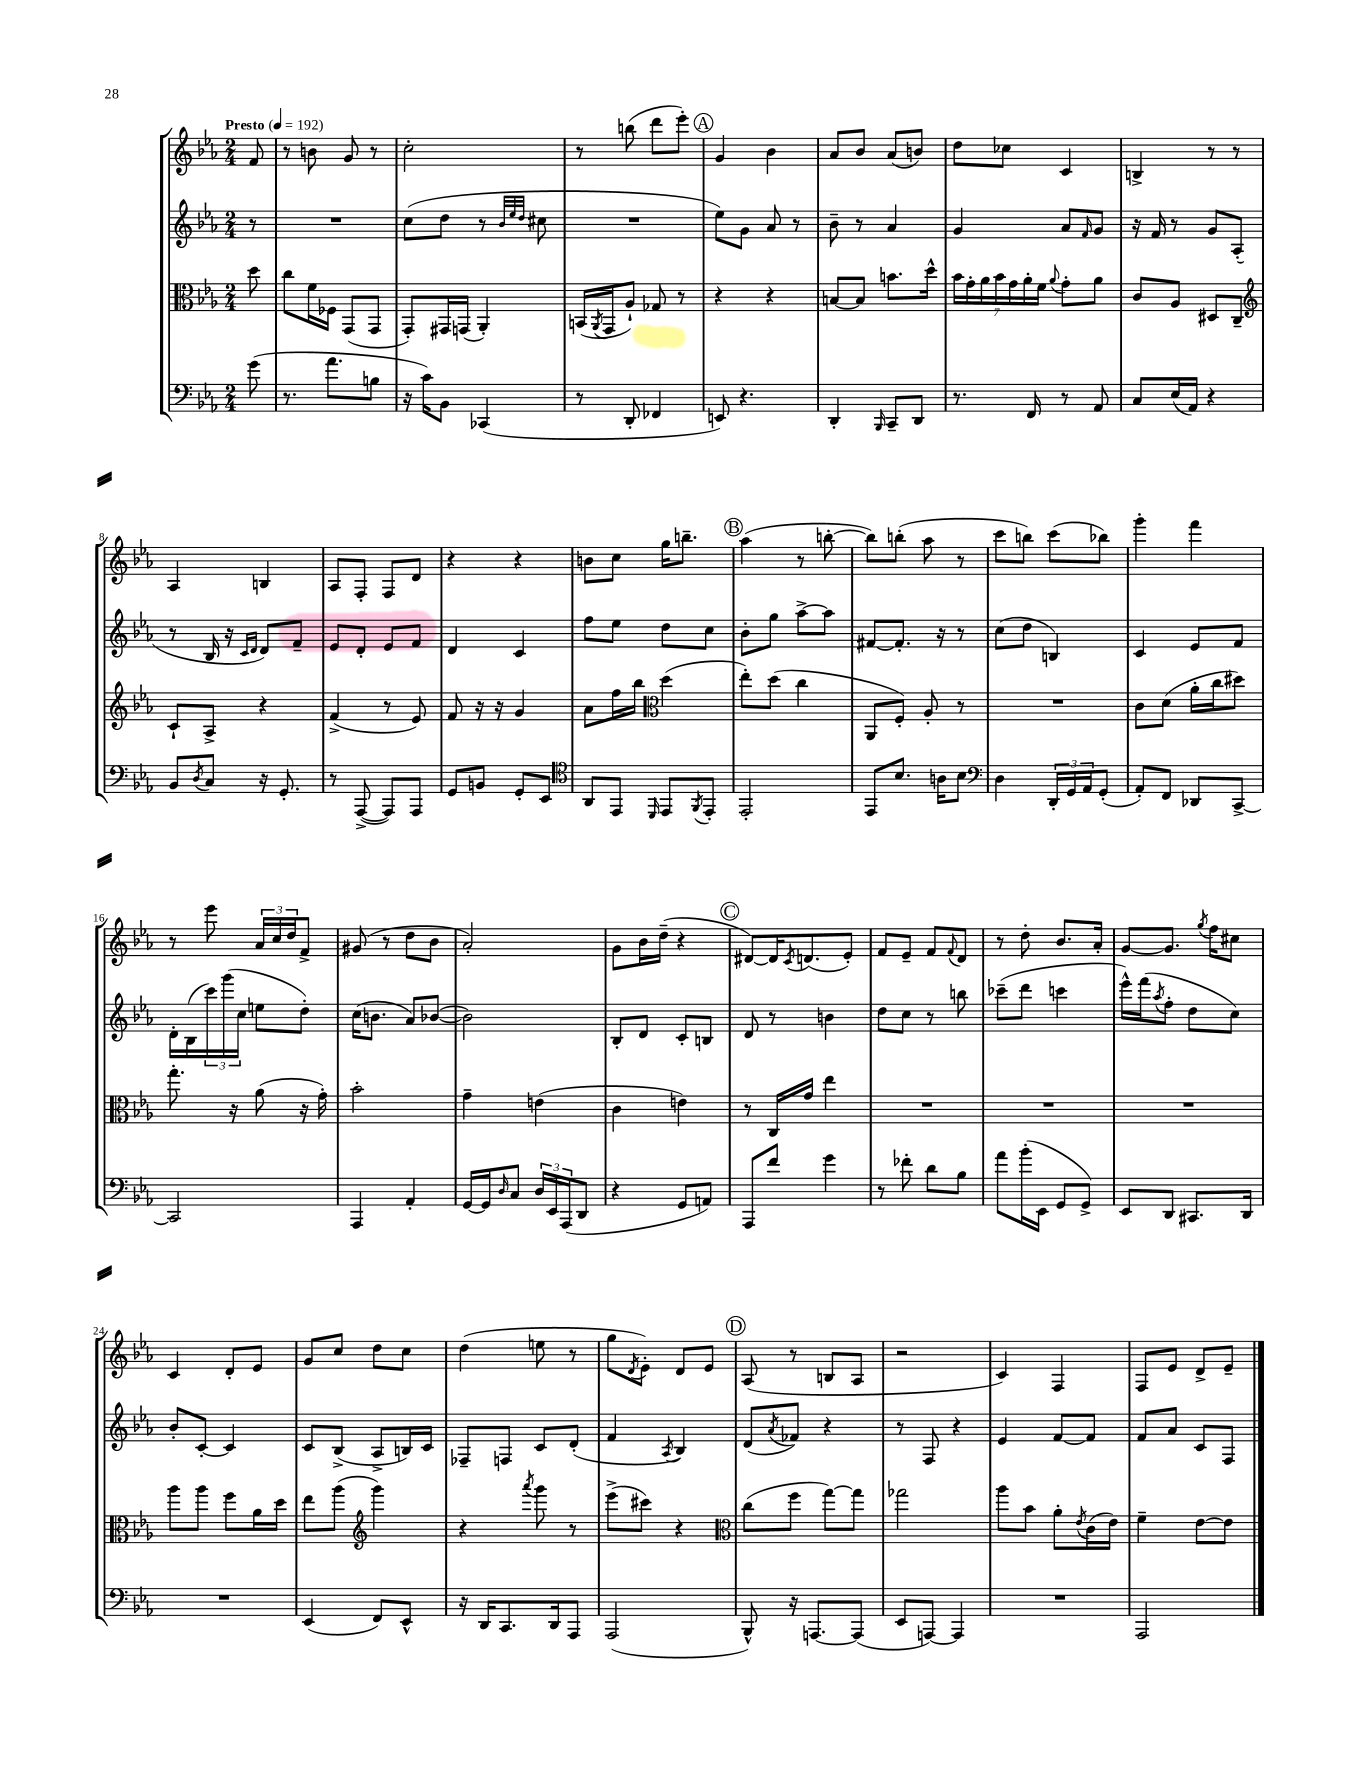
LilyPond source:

<<
\new StaffGroup <<
\new Staff = "s0" {
    \clef treble \key ees \major \numericTimeSignature \time 2/4 \partial 8 \tempo "Presto" 4 = 192
    f'8 |
    r8 b'8 g'8 r8 |
    c''2-. |
    r8 b''8( d'''8 ees'''8-.) |
    \mark \markup { \circle "A" } g'4 bes'4 |
    aes'8 bes'8 aes'8( b'8) |
    d''8 ces''8 c'4 |
    b4-> r8 r8 |
    aes4 b4 |
    aes8 f8-. f8 d'8 |
    r4 r4 |
    b'8 c''8 g''16 b''8.-- |
    \mark \markup { \circle "B" } aes''4( r8 b''8~-. |
    b''8) b''8-.( aes''8 r8 |
    c'''8 b''8) c'''8( bes''8) |
    g'''4-. f'''4 |
    r8 ees'''8 \tuplet 3/2 { aes'16 c''16 d''16 } f'8-> |
    gis'8( r8 d''8 bes'8 |
    aes'2-.) |
    g'8 bes'16 d''16--( r4 |
    \mark \markup { \circle "C" } dis'8~) dis'16 \acciaccatura { c'8 } d'8.( ees'8-.) |
    f'8 ees'8-- f'8 \appoggiatura { f'8 } d'8 |
    r8 d''8-. bes'8. aes'16-. |
    g'8~ g'8. \acciaccatura { g''8 } f''16 cis''8 |
    c'4 d'8-. ees'8 |
    g'8 c''8 d''8 c''8 |
    d''4( e''8 r8 |
    g''8 \acciaccatura { d'8 } ees'8-.) d'8 ees'8 |
    \mark \markup { \circle "D" } aes8( r8 b8 aes8 |
    r2 |
    c'4) f4 |
    f8 ees'8 d'8-> ees'8-- \bar "|." |
}
\new Staff = "s1" {
    \clef treble \key ees \major \numericTimeSignature \time 2/4 \partial 8
    r8 |
    R2 |
    c''8( d''8 r8 \grace { bes'32 ees''32 d''32 } cis''8 |
    R2 |
    \mark \markup { \circle "A" } ees''8) g'8 aes'8 r8 |
    bes'8-- r8 aes'4 |
    g'4 aes'8 \grace { f'16 } g'8 |
    r16 f'16 r8 g'8 aes8-.( |
    r8 bes16 r16 \grace { c'16 d'16 } d'8) f'8-- |
    ees'8 d'8-. ees'8 f'8 |
    d'4 c'4 |
    f''8 ees''8 d''8 c''8 |
    \mark \markup { \circle "B" } bes'8-. g''8 aes''8~-> aes''8 |
    fis'8~ fis'8.-. r16 r8 |
    c''8( d''8 b4) |
    c'4 ees'8 f'8 |
    d'16-. bes16( \tuplet 3/2 { c'''16) g'''16( c''16 } e''8 d''8-.) |
    c''16( b'8. aes'8) bes'8~( |
    bes'2) |
    bes8-. d'8 c'8-. b8 |
    \mark \markup { \circle "C" } d'8 r8 b'4 |
    d''8 c''8 r8 b''8 |
    ces'''8--( d'''8 c'''4 |
    ees'''16-^) f'''16( \acciaccatura { aes''8 } f''8-. d''8 c''8) |
    bes'8-. c'8~-. c'4 |
    c'8 bes8->( aes8-> b16) c'16 |
    fes8-- f8 c'8 d'8-.( |
    f'4 \acciaccatura { aes8 } bes4) |
    \mark \markup { \circle "D" } d'8( \acciaccatura { aes'8 } fes'8) r4 |
    r8 f8 r4 |
    ees'4 f'8~ f'8 |
    f'8 aes'8 c'8 f8 \bar "|." |
}
\new Staff = "s2" {
    \clef alto \key ees \major \numericTimeSignature \time 2/4 \partial 8
    d''8 |
    c''8 f'16 fes16 g,8( g,8 |
    g,8-.) gis,16 g,16( aes,4-.) |
    b,16( \acciaccatura { aes,8 } g,16 aes8-!) ges8 r8 |
    \mark \markup { \circle "A" } r4 r4 |
    b8~ b8 b'8. d''16-^ |
    \tuplet 7/4 { bes'16 g'16-. aes'16 bes'16 g'16 aes'16-. f'16 } \appoggiatura { aes'8 } g'8-. aes'8 |
    c'8 aes8 dis8 c8-- |
    \clef treble c'8-! aes8-> r4 |
    f'4->( r8 ees'8) |
    f'8 r16 r16 g'4 |
    aes'8 f''16 bes''16 \clef alto d''4( |
    \mark \markup { \circle "B" } ees''8-.) d''8( c''4 |
    aes,8 f8-.) aes8-. r8 |
    R2 |
    c'8 d'8( aes'16-. c''16 dis''8) |
    g''8.-. r16 aes'8( r16 g'16-.) |
    bes'2-. |
    g'4-- e'4( |
    c'4 e'4) |
    \mark \markup { \circle "C" } r8 c16 g'16 ees''4 |
    R2 |
    R2 |
    R2 |
    aes''8 aes''8 f''8 aes'16 d''16 |
    ees''8 aes''8( \clef treble g'''4) |
    r4 \acciaccatura { aes'''8 } g'''8 r8 |
    ees'''8->( cis'''8) r4 |
    \mark \markup { \circle "D" } \clef alto c''8( f''8 g''8~) g''8 |
    ges''2 |
    aes''8 bes'8 aes'8-. \acciaccatura { ees'8 } c'16( ees'16) |
    f'4-- ees'8~ ees'8 \bar "|." |
}
\new Staff = "s3" {
    \clef bass \key ees \major \numericTimeSignature \time 2/4 \partial 8
    g'8( |
    r8. aes'8. b8 |
    r16 c'16) bes,8 ces,4( |
    r8 d,8-. fes,4 |
    \mark \markup { \circle "A" } e,8) r4. |
    d,4-. \grace { bes,,16 } c,8-- d,8 |
    r8. f,16 r8 aes,8 |
    c8 ees16( aes,16) r4 |
    bes,8 \acciaccatura { d8 } c8 r16 g,8.-. |
    r8 aes,,8~->( aes,,8) aes,,8 |
    g,8 b,8 g,8-. ees,8 |
    \clef tenor aes,8 ees,8 \grace { d,16 } ees,8 \acciaccatura { f,8 } ees,8-. |
    \mark \markup { \circle "B" } ees,2-. |
    ees,8 bes8. a16 bes8 |
    \clef bass d4 \tuplet 3/2 { d,16-. g,16 aes,16 } g,8-.( |
    aes,8-.) f,8 des,8 c,8~-> |
    c,2 |
    aes,,4 aes,4-. |
    g,16~ g,16 \grace { d16 } c8 \tuplet 3/2 { d16 ees,16 aes,,16( } d,8 |
    r4 g,8 a,8) |
    \mark \markup { \circle "C" } aes,,8 f'8 g'4 |
    r8 fes'8-. d'8 bes8 |
    aes'8 bes'16-.( ees,16 g,8 g,8->) |
    ees,8 d,8 cis,8. d,16 |
    R2 |
    ees,4( f,8) ees,8-^ |
    r16 d,16 c,8. d,16 aes,,8 |
    aes,,2( |
    \mark \markup { \circle "D" } bes,,8-^) r16 a,,8.~ a,,8( |
    ees,8 a,,8~) a,,4 |
    R2 |
    aes,,2 \bar "|." |
}
>>
>>
